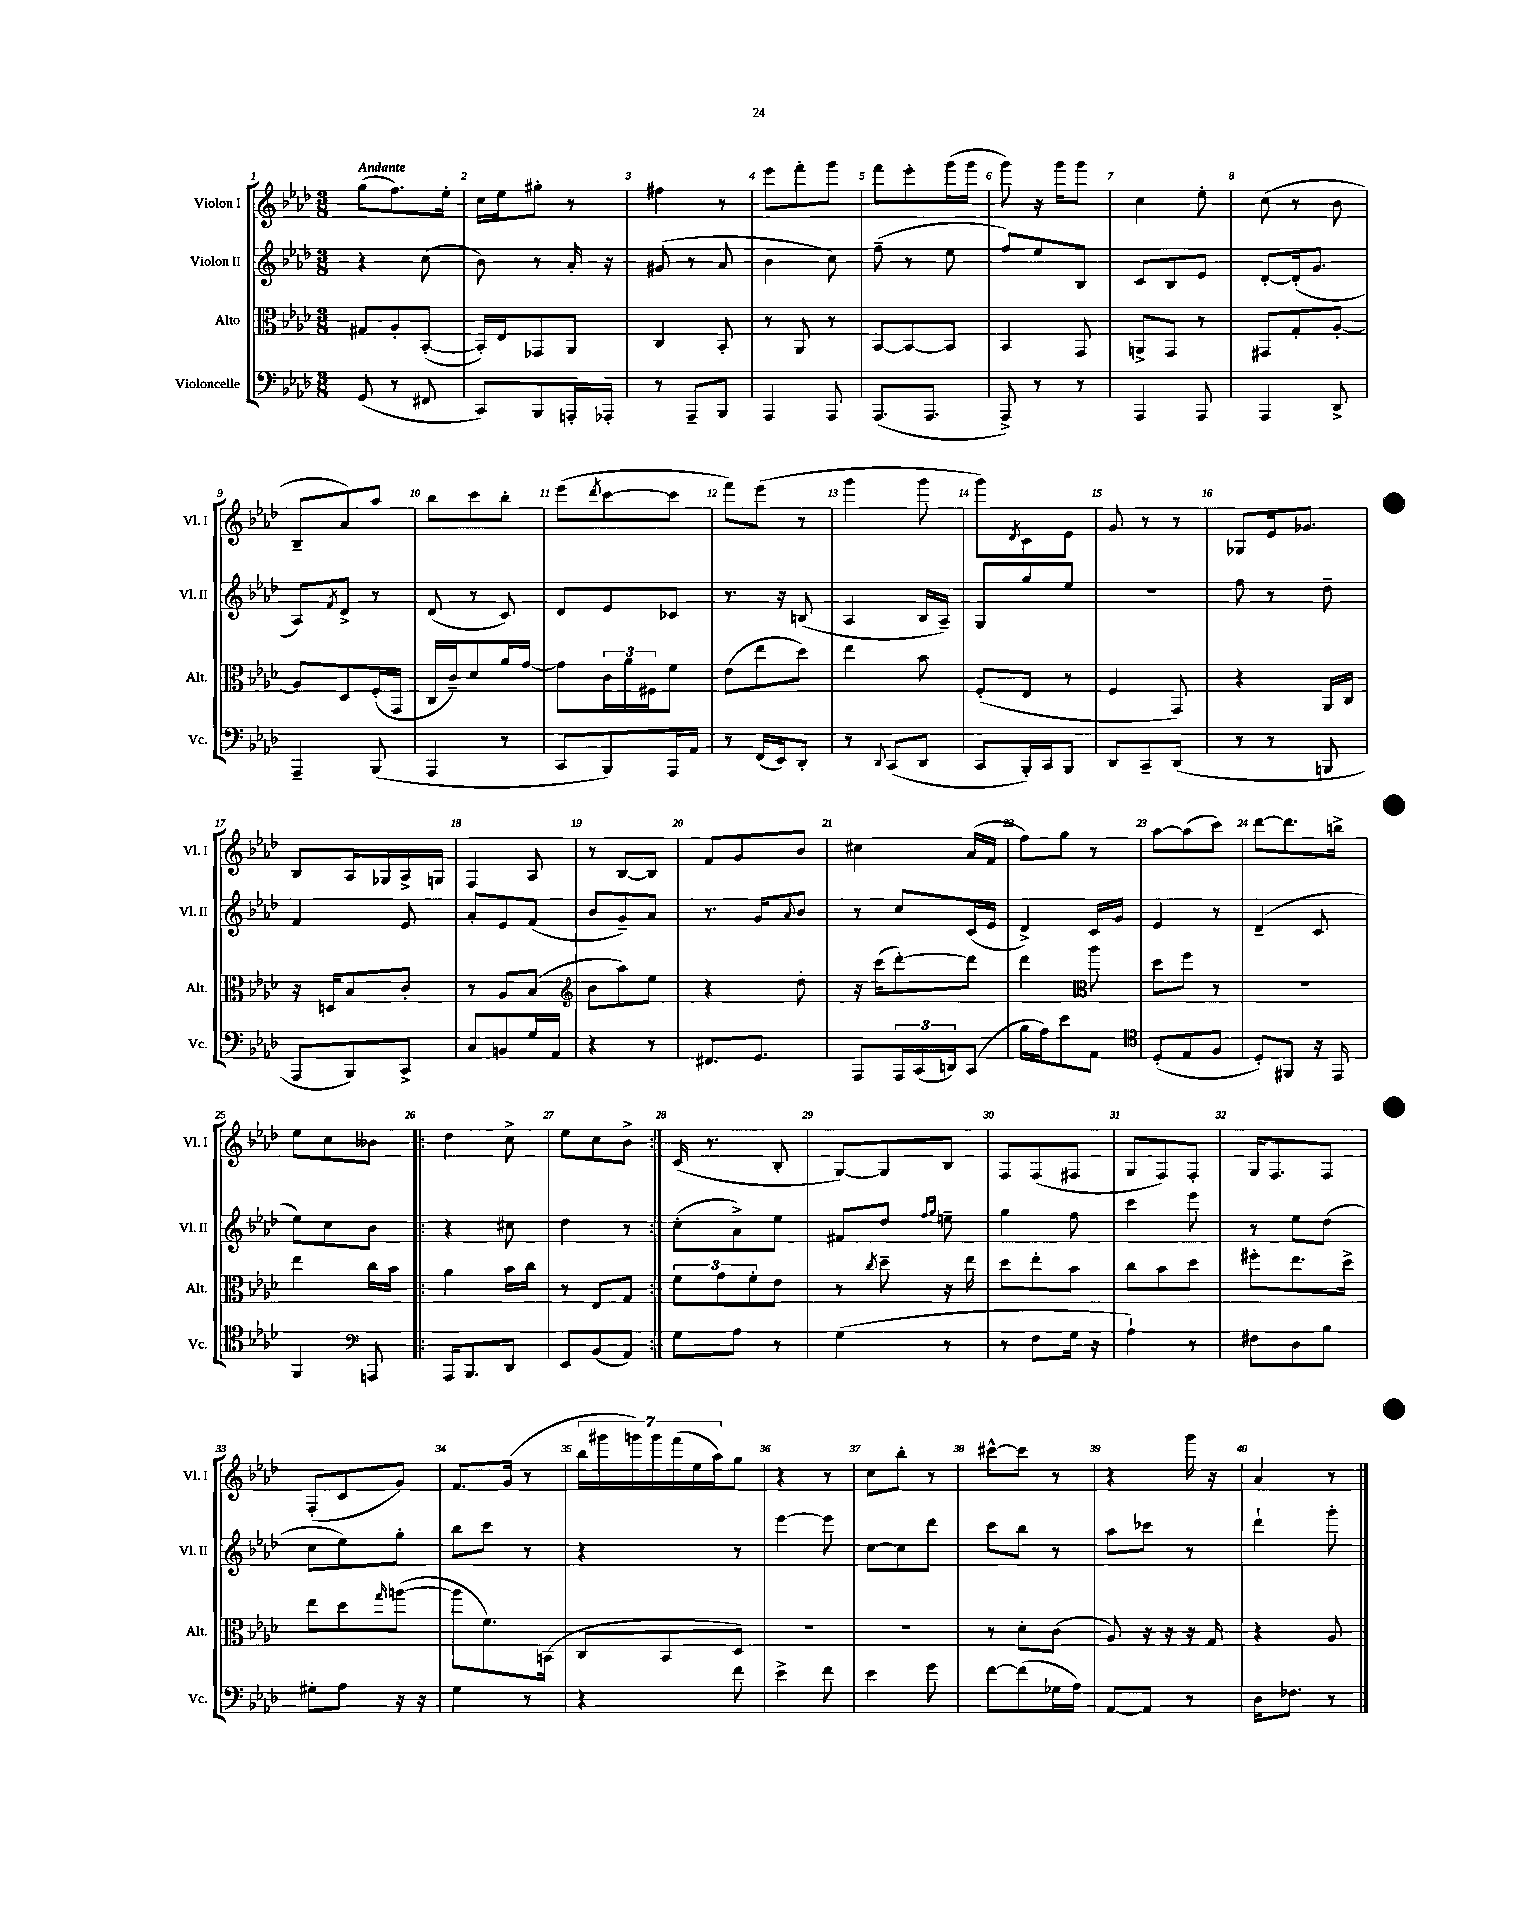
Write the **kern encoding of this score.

**kern	**kern	**kern	**kern
*staff4	*staff3	*staff2	*staff1
*clefF4	*clefC3	*clefG2	*clefG2
*k[b-e-a-d-]	*k[b-e-a-d-]	*k[b-e-a-d-]	*k[b-e-a-d-]
*M3/8	*M3/8	*M3/8	*M3/8
(8GG/	8G#/L	4r	(8gg\L
8r	8A-'/	.	8.ff\)
8FF#/	([8BB-'/J	(8cc\	.
.	.	.	16ee-'\Jk
=	=	=	=
8CC/L)	16BB-'/]LL)	8b-\)	16cc\LL
.	16E-/J	.	16ee-\J
8BBB-/	8GG-/	8r	8gg#'\J
16AAA'/L	8AA-/J	16a-'/	8r
16AAA-'/JJ	.	16r	.
=	=	=	=
8r	4C/	(8g#/	4ff#\
8AAA-~/L	.	8r	.
8BBB-/J	8BB-'/	8a-/	8r
=	=	=	=
4AAA-/	8r	4b-\	8eee-\L
.	8AA-/	.	8fff'\
8AAA-/	8r	8cc\)	8ggg\J
=	=	=	=
(8.AAA-/L	[8BB-/L	(8ff~\	8fff\L
.	8BB-/_	8r	8eee-'\
8.AAA-/J	.	.	.
.	8BB-/]J	8ee-\	(16ggg\L
.	.	.	16ggg\JJ
=	=	=	=
8AAA-^/)	4BB-/	8ff/L)	8ggg\)
8r	.	8ee-/	16r
.	.	.	16ggg\LK
8r	8GG/	8B-/J	8ggg\J
=	=	=	=
4AAA-/	8AA^/L	8c/L	4cc\
.	8GG/J	8B-/	.
8AAA-/	8r	8e-/J	8ee-'\
=	=	=	=
4AAA-/	8GG#/L	[8d-'/L	(8cc\
.	8G'/	(16d-'/]k	8r
.	.	8.g/J	.
8DD-^/	[8A-'/J	.	8b-\
=	=	=	=
4AAA-~/	8A-/]L	8A-/L)	8B-~/L
.	.	8qf/	.
.	8D-/	8d-^/J	8a-/)
(8BBB-/	(16F'/L	8r	8aa-/J
.	16GG/JJ	.	.
=	=	=	=
4AAA-/	16C/LL	(8d-/	8bb-\L
.	16c~/J)	.	.
.	8d-/	8r	8ccc\
8r	16a-/L	8c/)	8bb-'\J
.	[16g/JJ	.	.
=	=	=	=
8CC/L	8g\]L	8d-/L	(8eee-\L
.	.	.	8qddd-/
8BBB-/)	24c\L	8e-/	[8ccc\
.	24a-\	.	.
.	24F#\J	.	.
16AAA-/L	8f\J	8c-/J	8ccc\]J
16AA-/JJ	.	.	.
=	=	=	=
8r	(8e-\L	8.r	8fff\L)
(16FF/LL	8ee-\	.	(8eee-\J
16EE-/J)	.	16r	.
8DD-'/J	8dd-\J)	(8B/	8r
=	=	=	=
8r	4ee-\	4A-/	4ggg\
8qqDD-/	.	.	.
(8CC/L	.	.	.
8DD-/J	8b-\	16B-/LL	8ggg\
.	.	16A-~/JJ)	.
=	=	=	=
8CC/L	(8F'/L	8G/L	8ggg\L)
.	.	.	8qd-/
16BBB-'/L)	8E-/J	8gg/	8c\
16CC/J	.	.	.
8BBB-/J	8r	8ee-/J	8e-\J
=	=	=	=
8DD-/L	4F/	4.r	8g/
8CC~/	.	.	8r
(8DD-/J	8GG/)	.	8r
=	=	=	=
8r	4r	8ff\	8G-/L
8r	.	8r	16e-/k
.	.	.	8.g-/J
8BBB/	16AA-/LL	8dd-~\	.
.	16C/JJ	.	.
=	=	=	=
8AAA-/L	16r	4f/	8B-/L
.	16D/LK	.	.
8BBB-/)	8B-/	.	16A-/L
.	.	.	16G-/
8CC^/J	8c'/J	8e-/	16A-^/
.	.	.	16G/JJ
=	=	=	=
8C/L	8r	8a-'/L	4F/
8BB/	8A-/L	8e-/	.
16G/L	(8B-/J	(8f/J	8A-/
16AA-/JJ	.	.	.
=	=	=	=
*	*clefG2	*	*
4r	8b-\L	8b-/L	8r
.	8aa-\)	8g~/)	[8B-/L
8r	8ee-\J	8a-/J	8B-/]J
=	=	=	=
8.FF#/L	4r	8.r	8f/L
.	.	.	8g/
8.GG/J	.	16g/LK	.
.	.	8qqa-/	.
.	8dd-'\	8b-/J	8b-/J
=	=	=	=
8AAA-/L	16r	8r	4cc#\
.	(16ccc\LK	.	.
24AAA-/L	[8ddd-'\)	8cc/L	.
(24CC/	.	.	.
24DD/J)	.	.	.
(8CC/J	8ddd-\]J	(16c/L	(16a-/LL
.	.	16e-/JJ	16f/JJ
=	=	=	=
16B-\LL	4ddd-\	4d-^/)	8ff\L)
16A-\J)	.	.	.
8e-\	.	.	8gg\J
*	*clefC3	*	*
8AA-\J	8aa-\	16c/LL	8r
.	.	16g/JJ	.
=	=	=	=
*clefC4	*	*	*
(8D-'/L	8dd-\L	4e-/	[8aa-\L
8E-/	8ff\J	.	(8aa-\]
8F/J	8r	8r	8ccc\J)
=	=	=	=
8D-'/L)	4.r	(4d-~/	[8ddd-\L
8FF#/J	.	.	8.ddd-\]
16r	.	8c/	.
16EE-/	.	.	16bb^\Jk
=	=	=	=
4FF/	4ee-\	8ee-\L)	8ee-\L
.	.	8cc\	8cc\
*clefF4	*	*	*
8AAA/	16cc\LL	8b-\J	8b--\J
.	16b-\JJ	.	.
=!|:	=!|:	=!|:	=!|:
16AAA-/LK	4a-\	4r	4dd-\
8.BBB-/	.	.	.
8DD-/J	16b-\LL	8cc#\	8cc^\
.	16cc\JJ	.	.
=	=	=	=
8EE-/L	8r	4dd-\	8ee-\L
(8BB-/	8E-/L	.	8cc\
8AA-/J)	8G/J	8r	8b-^\J
=:|!	=:|!	=:|!	=:|!
8G\L	12f\L	(8cc'\L	(16c/
.	.	.	8.r
.	12g\	.	.
8A-\J	.	8a-^\)	.
.	12f'\	.	.
8r	8e-\J	8ee-\J	8B-'/
=	=	=	=
(4G\	8r	8f#/L	[8G/L)
.	8qcc/	.	.
.	8dd-~\	8dd-/J	8G/]
.	.	16qqff/LL	.
.	.	16qqgg/JJ	.
8r	16r	8ee~\	8B-/J
.	16ee-\	.	.
=	=	=	=
8r	8dd-\L	4gg\	8F/L
8F\L	8ee-'\	.	(8F/
16G\Jk	8b-\J	8ff\	8F#/J
16r	.	.	.
=	=	=	=
4A-`\)	8cc\L	4ccc\	8G/L
.	8b-\	.	8F/)
8r	8dd-\J	8eee-\	8F'/J
=	=	=	=
8F#\L	8ff#'\L	8r	16G/LK
.	.	.	8.F/
8D-\	8.ee-\	8ee-\L	.
8B-\J	.	(8dd-\J	8F/J
.	16dd-^\Jk	.	.
=	=	=	=
8G#'\L	8ee-\L	8cc\L	(8F'/L
8A-\J	8dd-\	8ee-\)	8c/
.	16qqgg/	.	.
16r	([8aa\J	8gg'\J	8g/J)
16r	.	.	.
=	=	=	=
4G\	8aa\]L	8bb-\L	8.f/L
.	8.f\)	8ccc\J	.
.	.	.	(16g/Jk
8r	.	8r	8r
.	(16BB\Jk	.	.
=	=	=	=
4r	8C/L	4r	28bb-\LL
.	.	.	28ggg#\
.	.	.	28ggg\)
.	.	.	28ggg\
.	8BB-/	.	.
.	.	.	(28fff\
.	.	.	28ee-\
.	.	.	28aa-\J)
8f\	8D-/J)	8r	8gg\J
=	=	=	=
4e-^\	4.r	[4eee-\	4r
8f\	.	8eee-\]	8r
=	=	=	=
4e-\	4.r	[8cc\L	8cc\L
.	.	8cc\]	8bb-'\J
8g\	.	8ddd-\J	8r
=	=	=	=
[8f\L	8r	8ccc\L	[8ccc#^^\L
(8f\]	8d-'\L	8bb-\J	8ccc#\]J
16G-\L	(8c\J	8r	8r
16A-\JJ)	.	.	.
=	=	=	=
[8AA-/L	8A-/)	8aa-\L	4r
8AA-/]J	16r	8ccc-\J	.
.	16r	.	.
8r	16r	8r	16ggg\
.	16G/	.	16r
=	=	=	=
16D-\LK	4r	4ddd-`\	4a-/
8.F-\J	.	.	.
8r	8A-/	8ggg'\	8r
==	==	==	==
*-	*-	*-	*-
